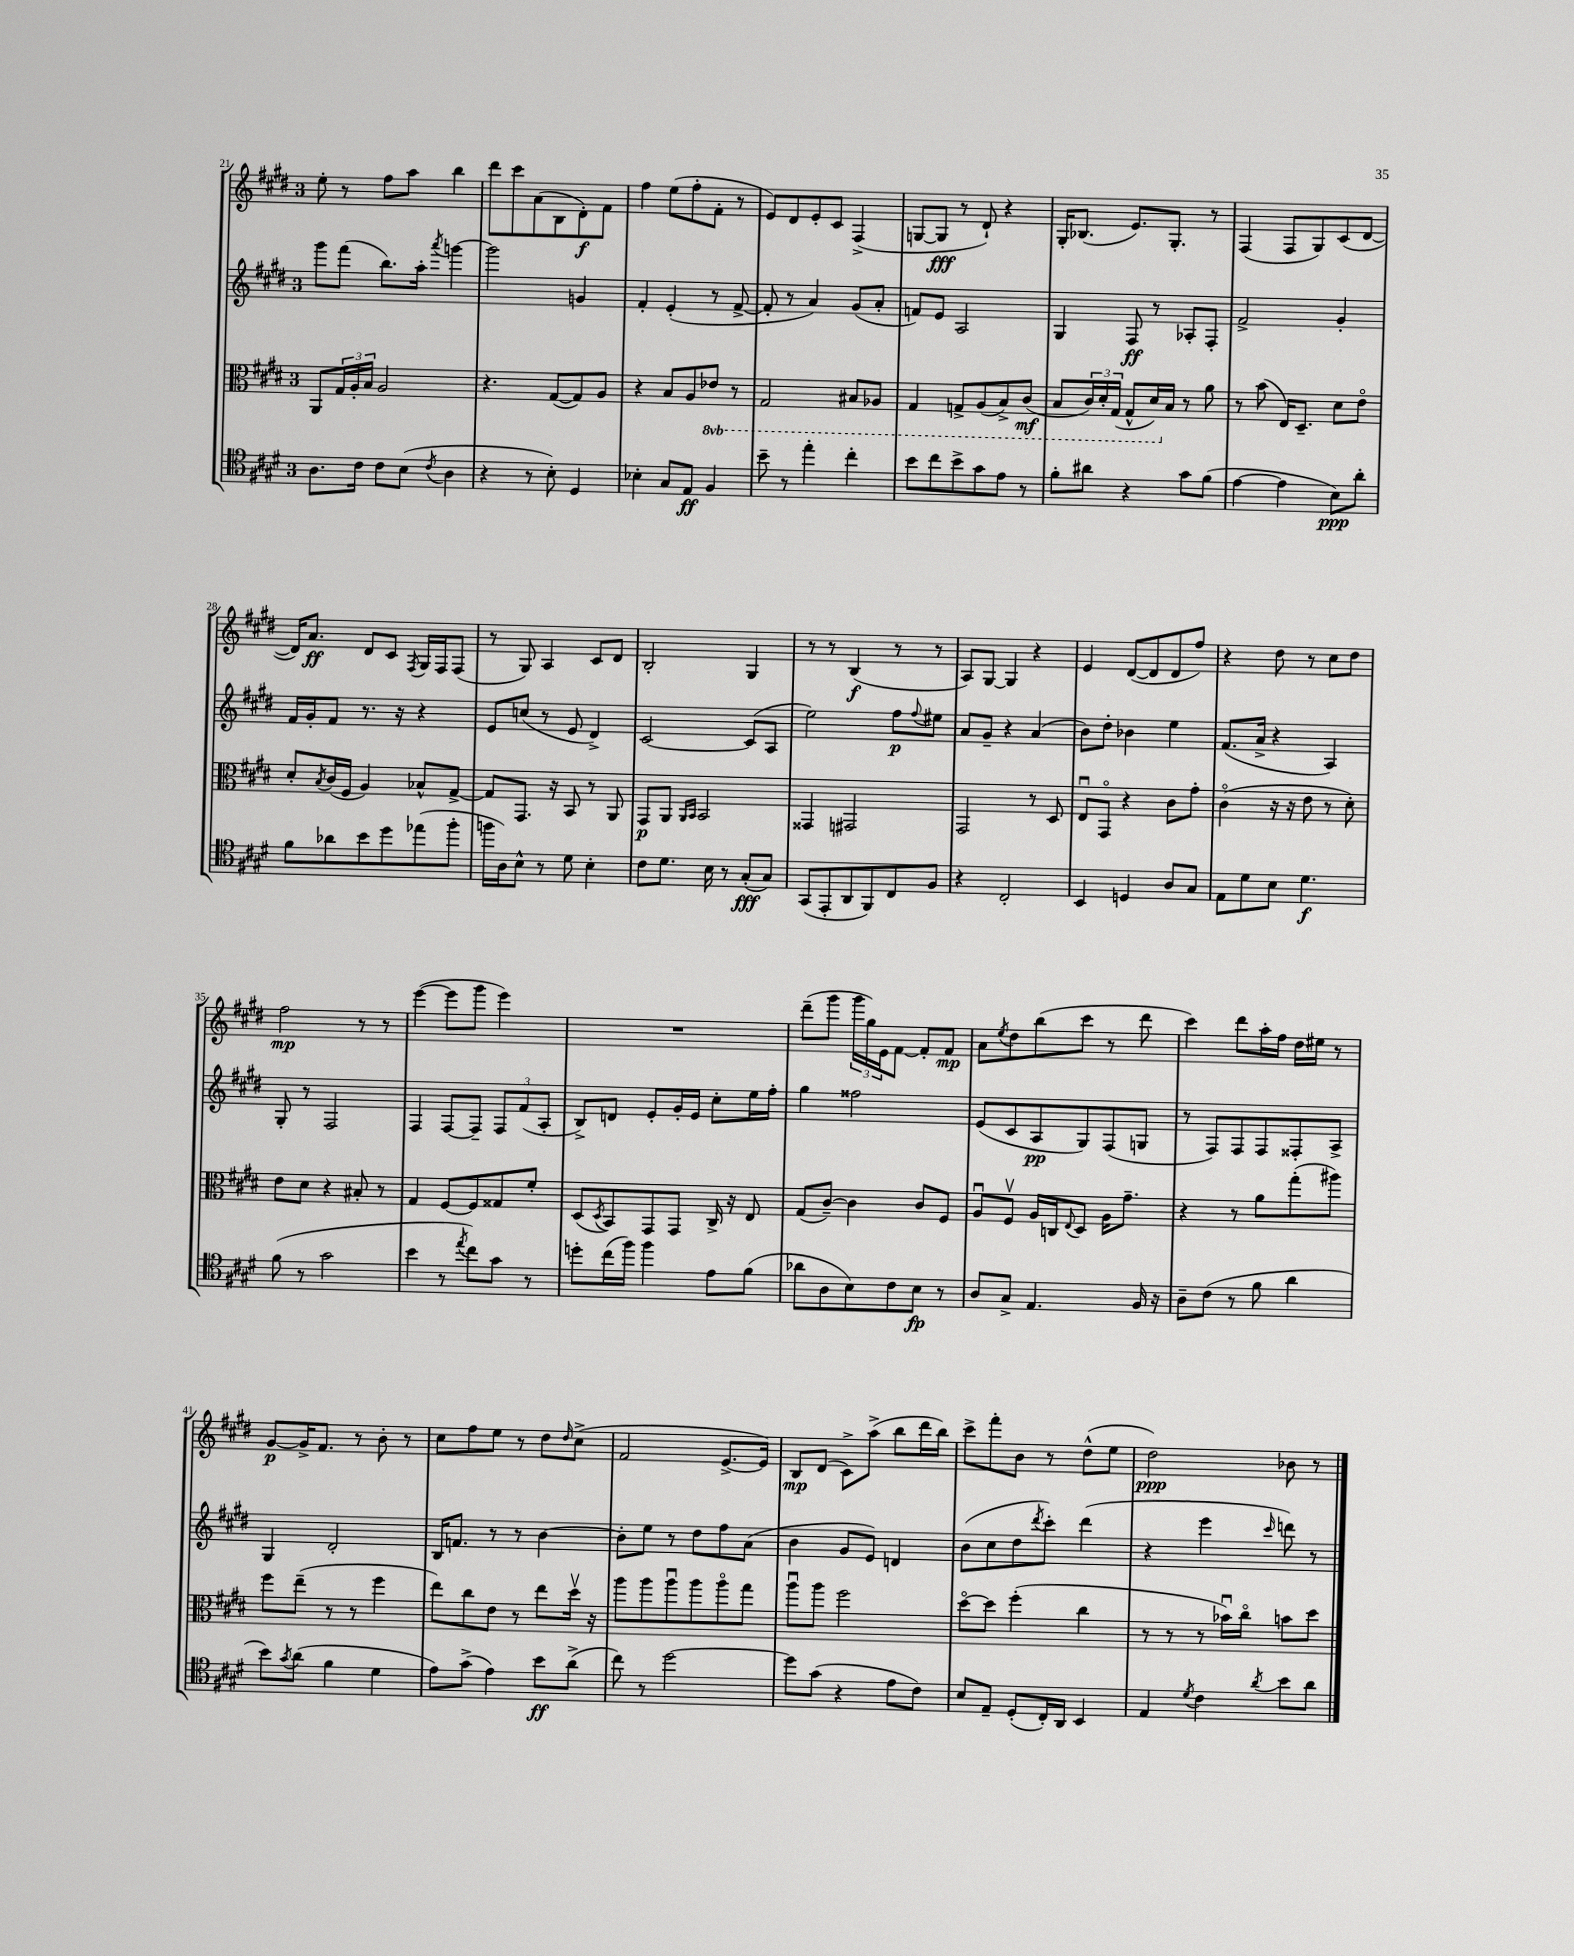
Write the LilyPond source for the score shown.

<<
\new StaffGroup <<
\new Staff = "s0" {
    \clef treble \key e \major \once \override Staff.TimeSignature.style = #'single-digit \time 3/4
    e''8-. r8 fis''8 a''8 b''4 |
    dis'''8 cis'''8 a'8( b8 dis'8-.\f) fis'8 |
    fis''4 e''8( fis''8-. fis'8-. r8 |
    e'8) dis'8 e'8-. cis'8 fis4->( |
    g8~ g8\fff r8 dis'8-!) r4 |
    gis16-. bes8.( e'8.) gis8.-. r8 |
    fis4( fis8 gis8) cis'8( dis'8~ |
    dis'16) a'8.\ff dis'8 cis'8 \acciaccatura { fis8 } gis16 fis16 fis8( |
    r8 gis8) a4 cis'8 dis'8 |
    b2-. gis4 |
    r8 r8 b4\f( r8 r8 |
    a8) gis8~ gis4 r4 |
    e'4 dis'8~( dis'8 dis'8 fis''8) |
    r4 dis''8 r8 cis''8 dis''8 |
    fis''2\mp r8 r8 |
    e'''4~( e'''8 gis'''8 e'''4) |
    R2. |
    dis'''8--( gis'''8 \tuplet 3/2 { gis'''16 gis''16) e'16 } fis'8~ fis'8-. fis'8\mp |
    a'8 \acciaccatura { e''8 } dis''8 b''8( cis'''8 r8 dis'''8 |
    cis'''4) dis'''8 a''16-. fis''16 dis''16 eis''16 r8 |
    gis'8~\p gis'16-> fis'8. r8 b'8-. r8 |
    cis''8 fis''8 e''8 r8 dis''8 \grace { dis''16 } cis''8->( |
    fis'2 e'8.~-> e'16) |
    b8\mp dis'8( cis'8->) a''8->( b''8 dis'''16 b''16) |
    cis'''8-> fis'''8-. b'8 r8 dis''8-^( e''8 |
    dis''2\ppp) bes'8 r8 \bar "|." |
}
\new Staff = "s1" {
    \clef treble \key e \major \once \override Staff.TimeSignature.style = #'single-digit \time 3/4
    gis'''8 fis'''8( b''8.) a''16-. \acciaccatura { a'''8 } g'''4~ |
    g'''2 g'4 |
    fis'4-. e'4-.( r8 fis'8~-> |
    fis'8-. r8 a'4) gis'8( a'8-. |
    f'8) e'8 a2 |
    gis4 fis8\ff r8 aes8-. fis8-. |
    fis'2-> gis'4-. |
    fis'16 gis'16-. fis'8 r8. r16 r4 |
    e'8 c''8( r8 e'8 dis'4->) |
    cis'2~ cis'8( a8 |
    e''2) fis''8\p \appoggiatura { fis''8 } eis''8 |
    a'8 gis'8-- r4 a'4( |
    b'8) dis''8-. bes'4 e''4 |
    fis'8.( a'16-> r4 a4) |
    gis8-. r8 fis2 |
    fis4 fis8~ fis8-- \tuplet 3/2 { fis8 fis'8( a8-. } |
    b8->) d'8 e'8-. gis'16-. e'16 cis''8-. e''16 fis''16-. |
    gis''4 fisis''2 |
    e'8( cis'8 a8\pp gis8) fis8( g8 |
    r8 fis8) fis8 fis8 fisis8-. a8-> |
    gis4 dis'2-. |
    b16 f'8. r8 r8 b'4~ |
    b'8-. e''8 r8 dis''8 fis''8 a'8( |
    b'4 gis'8 e'8) d'4 |
    b'8( cis''8 dis''8 \acciaccatura { dis'''8 } cis'''8-.) dis'''4( |
    r4 e'''4 \grace { cis'''16 } d'''8) r8 \bar "|." |
}
\new Staff = "s2" {
    \clef alto \key e \major \once \override Staff.TimeSignature.style = #'single-digit \time 3/4 \set Staff.ottavationMarkups = #ottavation-simple-ordinals
    a,8 \tuplet 3/2 { gis16 a16-. b16 } a2 |
    r4. gis8~( gis8) a8 |
    r4 b8 a8 \ottava #-1 ees8 r8 |
    gis,2 bis,8 aes,8 |
    gis,4 g,8-> a,8( b,8->) cis8\mf( |
    b,8 \tuplet 3/2 { cis16) dis16-. gis,16( } gis,8-^ dis16) \ottava #0 b16 r8 a'8 |
    r8 b'8( e16) dis8.-- dis'8 e'8\flageolet |
    dis'8-. \acciaccatura { b8 } cis'16( fis16 a4) bes8-^ gis8~-> |
    gis8 gis,8. r16 b,8 r8 a,8 |
    gis,8\p a,8 \grace { a,16 b,16 } b,2 |
    gisis,4 gis,2 |
    gis,2 r8 dis8 |
    e8\downbow gis,8\flageolet r4 cis'8 gis'8-. |
    cis'4\flageolet( r16 r16 e'8 r8 dis'8-.) |
    e'8 dis'8 r4 bis8-. r8 |
    gis4 fis8~ fis8 gisis8 fis'8-. |
    dis8( \acciaccatura { dis8 } b,8) gis,8 gis,8 cis16-> r16 e8 |
    gis8( cis'8~--) cis'4 cis'8 fis8 |
    a8\downbow fis8\upbow a16 c16 \appoggiatura { e8 } dis8 a16 gis'8.-- |
    r4 r8 a'8 gis''8-.( ais''8) |
    fis''8 e''8--( r8 r8 fis''4 |
    e''8) cis''8 e'8 r8 e''8 dis''16\upbow r16 |
    a''8 a''8 a''8\downbow a''8 a''8\flageolet gis''8 |
    a''8\downbow a''8 fis''2 |
    dis''8~\flageolet dis''8 fis''4-.( cis''4 |
    r8 r8 r8 bes'16\downbow) cis''16\flageolet b'8 dis''8 \bar "|." |
}
\new Staff = "s3" {
    \clef tenor \key e \major \once \override Staff.TimeSignature.style = #'single-digit \time 3/4
    a8. cis'16 cis'8 b8( \acciaccatura { cis'8 } a4 |
    r4 r8 b8-.) dis4 |
    bes4-. gis8 e8\ff fis4 |
    b'8-- r8 e''4-. cis''4-. |
    b'8 cis''8 b'8-> gis'8 e'8 r8 |
    fis'8-. ais'8 r4 gis'8 fis'8( |
    e'4~ e'4 b8\ppp) a'8-. |
    fis'8 aes'8 b'8 dis''8 ees''8( fis''8-. |
    f''16 a16) b8-^ r8 dis'8 b4-. |
    cis'8 dis'8. b16 r8 gis8-.\fff( gis8) |
    gis,8( e,8-. a,8 fis,8) cis8 fis8 |
    r4 cis2-. |
    b,4 d4 a8 gis8 |
    e8 dis'8 b8 dis'4.\f |
    fis'8( r8 gis'2 |
    b'4 r8 \acciaccatura { e''8 } cis''8) gis'8 r8 |
    d''8-. cis''16( fis''16) fis''4 e'8 fis'8( |
    aes'8 a8 b8) cis'8 b8\fp r8 |
    a8 gis8-> e4. fis16 r16 |
    a8-- cis'8( r8 fis'8 a'4 |
    b'8) \acciaccatura { gis'8 } a'8( fis'4 dis'4 |
    e'8) gis'8->( e'4) b'8\ff a'8->( |
    cis''8) r8 dis''2~ |
    dis''8 gis'8( r4 e'8 cis'8) |
    b8 e8-- dis8-.( cis16-.) a,16 b,4 |
    e4 \acciaccatura { dis'8 } cis'4 \acciaccatura { a'8 } b'8 a'8 \bar "|." |
}
>>
>>
\layout { \context { \Score currentBarNumber = #21 } }
